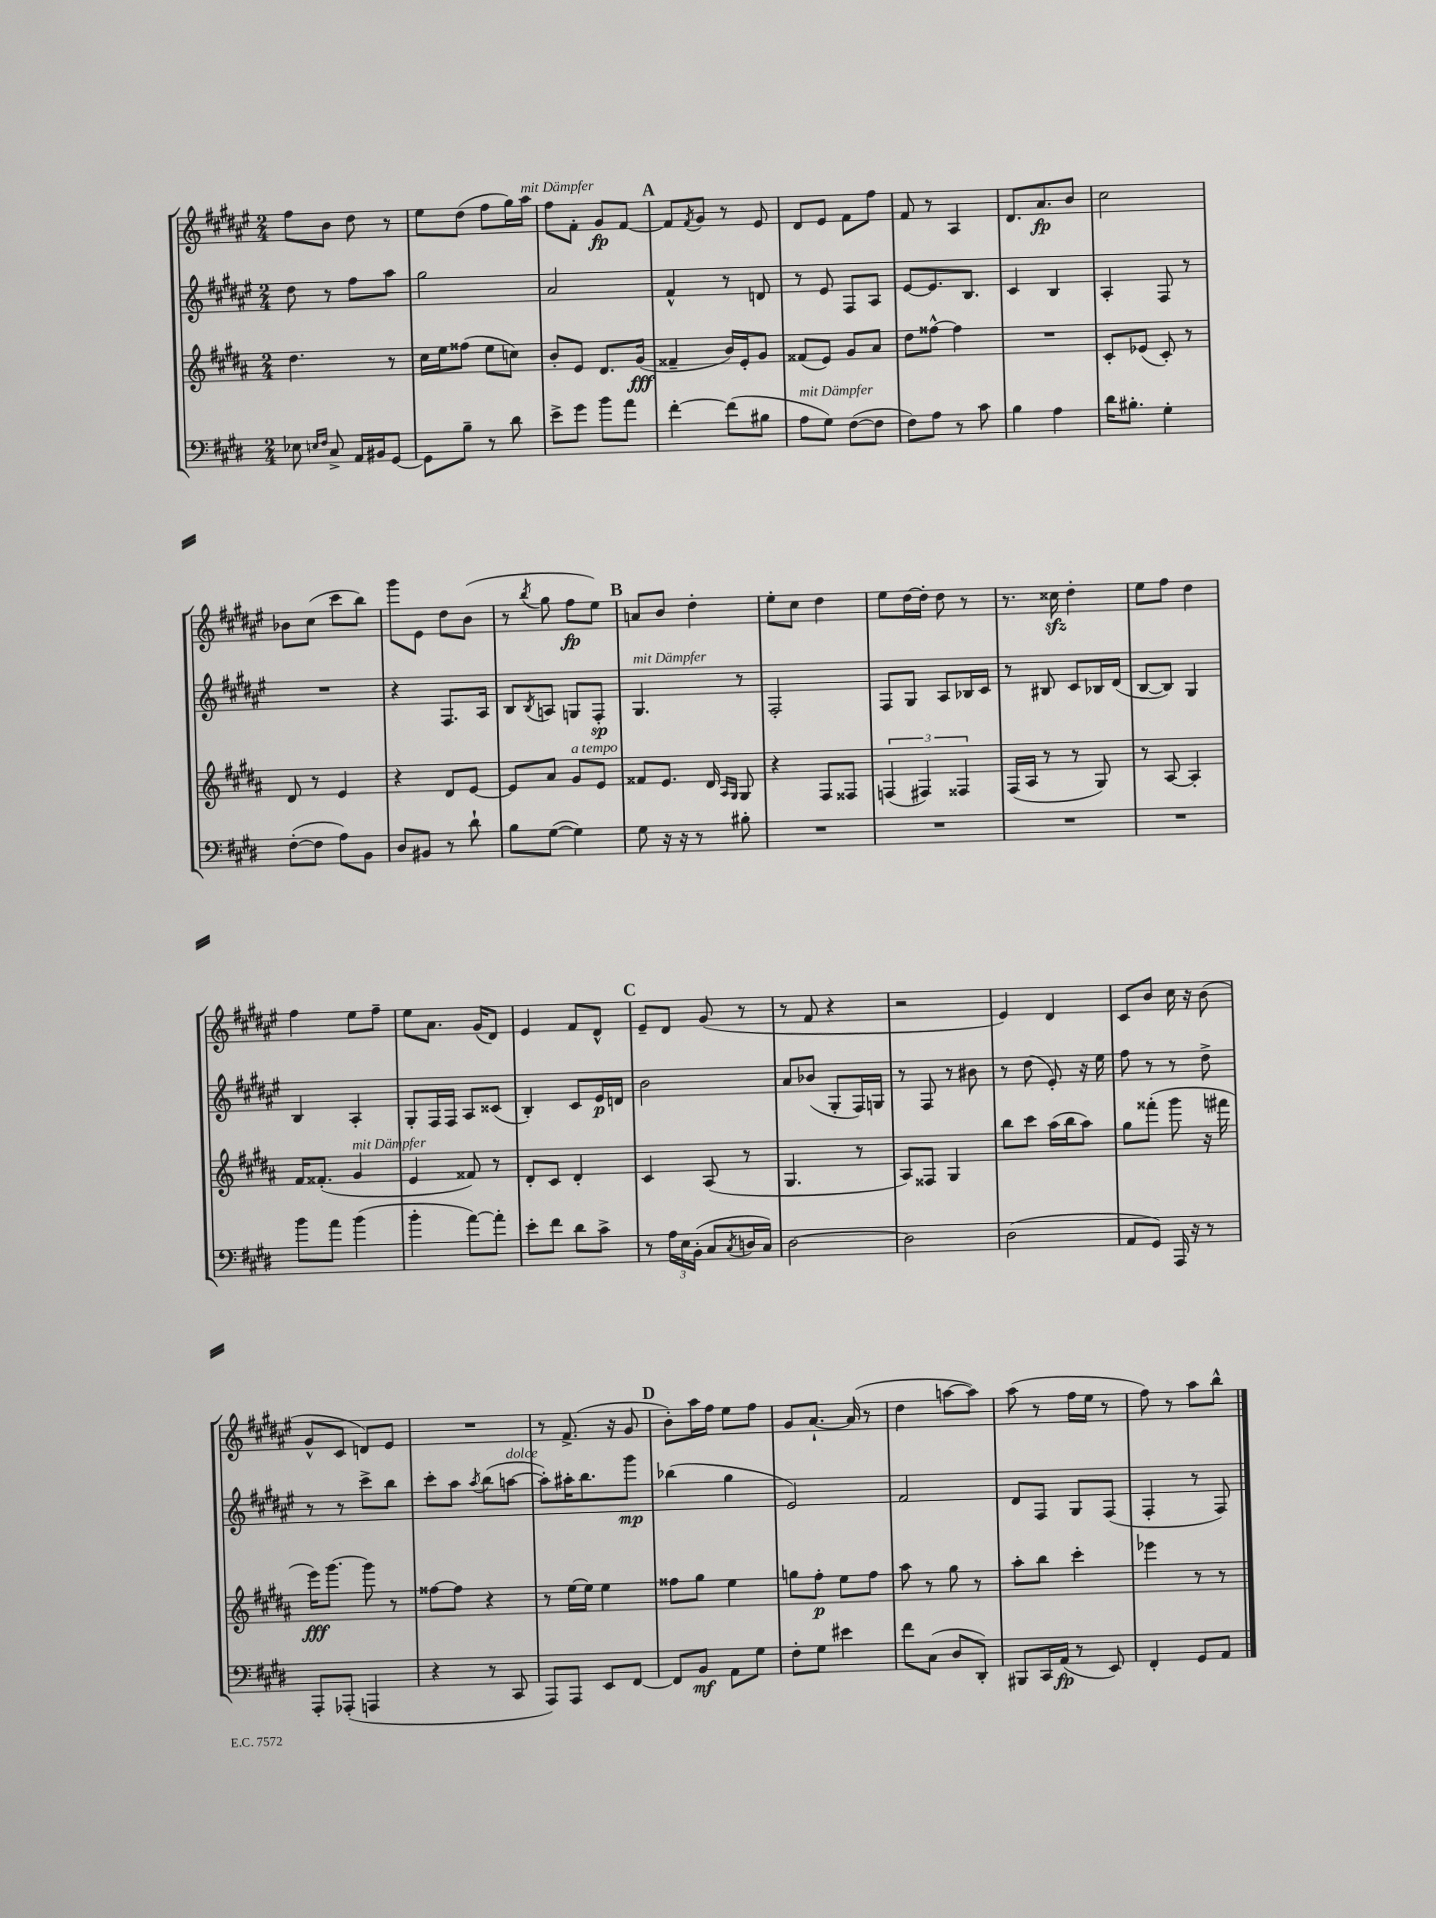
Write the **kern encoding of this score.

**kern	**dynam	**kern	**dynam	**kern	**dynam	**kern	**dynam
*part4	*part4	*part3	*part3	*part2	*part2	*part1	*part1
*staff4	*staff4	*staff3	*staff3	*staff2	*staff2	*staff1	*staff1
*clefF4	*	*clefG2	*	*clefG2	*	*clefG2	*
*k[f#c#g#d#]	*	*k[f#c#g#d#a#]	*	*k[f#c#g#d#a#e#]	*	*k[f#c#g#d#a#e#]	*
*M2/4	*	*M2/4	*	*M2/4	*	*M2/4	*
=95	=95	=95	=95	=95	=95	=95	=95
8E-X\	.	4.dd#\	.	8dd#\	.	8ff#\L	.
16qqEn/LL	.	.	.	.	.	.	.
16qqF#/JJ	.	.	.	.	.	.	.
8C#^/	.	.	.	8r	.	8b\J	.
16AA/LL	.	.	.	8ff#\L	.	8dd#\	.
16BB#X/J	.	.	.	.	.	.	.
[8GG#/J	.	8r	.	8aa#\J	.	8r	.
=96	=96	=96	=96	=96	=96	=96	=96
8GG#\L]	.	16cc#\LL	.	2gg#\	.	8ee#\L	.
.	.	16ee\J	.	.	.	.	.
8B~\J	.	(8ff##X\J	.	.	.	(8dd#\J	.
8r	.	8ee\L	.	.	.	8ff#\L	.
8d#\	.	8ccn\J)	.	.	.	16gg#\L)	.
!	!	!	!	!	!	!LO:TX:a:i:t=mit Dämpfer	!
.	.	.	.	.	.	16aa#\JJ	.
=97	=97	=97	=97	=97	=97	=97	=97
8e^\L	.	8b'/L	.	2a#/	.	8ff#\L	.
8g#\J	.	8e/J	.	.	.	8f#'\J	.
8b\L	.	8.d#/L	.	.	.	8g#/L	fp
8a\J	.	.	.	.	.	[8f#/J	.
.	.	(16g#/Jk	fff	.	.	.	.
!!LO:REH:place=s1:t=A
=98	=98	=98	=98	=98	=98	=98	=98
[4f#'\	.	4f##X~/	.	4f#^^/	.	8f#/L]	.
.	.	.	.	.	.	8qf#/	.
.	.	.	.	.	.	8g#/J	.
(8f#\L]	.	16b/LL)	.	8r	.	8r	.
.	.	16e'/J	.	.	.	.	.
8B#X\J	.	8g#/J	.	8dn/	.	8e#/	.
=99	=99	=99	=99	=99	=99	=99	=99
!LO:TX:a:i:t=mit Dämpfer	!	!	!	!	!	!	!
8A\L	.	(8f##X/L	.	8r	.	8d#/L	.
8G#\J)	.	8e/J)	.	8e#/	.	8e#/J	.
([8F#\L	.	8g#/L	.	8F#/L	.	8f#\L	.
8F#\J]	.	8a#/J	.	8A#/J	.	8ff#\J	.
=100	=100	=100	=100	=100	=100	=100	=100
8F#\L)	.	8dd#\L	.	[8e#/L	.	8f#/	.
8A\J	.	[8ff##X^^\J	.	8.e#/]	.	8r	.
8r	.	4ff##\]	.	.	.	4A#/	.
.	.	.	.	8.B/J	.	.	.
8c#\	.	.	.	.	.	.	.
=101	=101	=101	=101	=101	=101	=101	=101
4B\	.	2r	.	4c#/	.	8.d#/L	.
.	.	.	.	.	.	8.a#/	fp
4A\	.	.	.	4B/	.	.	.
.	.	.	.	.	.	8b/J	.
=102	=102	=102	=102	=102	=102	=102	=102
16d#\KL	.	8c#'/L	.	4A#'/	.	2cc#\	.
8.B#X'\J	.	.	.	.	.	.	.
.	.	(8e-X/J	.	.	.	.	.
4G#'\	.	8c#'/)	.	8F#/	.	.	.
.	.	8r	.	8r	.	.	.
!!LO:LB:g=z
=103	=103	=103	=103	=103	=103	=103	=103
([8F#'\L	.	8d#/	.	2r	.	8b-X\L	.
8F#\J]	.	8r	.	.	.	(8cc#\J	.
8A\L)	.	4e/	.	.	.	8ccc#\L	.
8BB\J	.	.	.	.	.	8bb\J)	.
=104	=104	=104	=104	=104	=104	=104	=104
8D#/L	.	4r	.	4r	.	8ggg#\L	.
8BB#X/J	.	.	.	.	.	8e#\J	.
8r	.	8d#/L	.	8.F#/L	.	8dd#\L	.
8d#`\	.	[8e/J	.	.	.	(8b\J	.
.	.	.	.	16A#/Jk	.	.	.
=105	=105	=105	=105	=105	=105	=105	=105
8B\L	.	8e/L]	.	8B/L	.	8r	.
.	.	.	.	8qB/	.	8qbb/	.
([8G#\J	.	8a#/J	.	8An/J	.	8gg#\	.
!	!	!LO:TX:a:i:t=a tempo	!	!	!	!	!
4G#\])	.	8g#/L	.	8Gn/L	.	8ff#\L	fp
.	.	8e/J	.	8F#'/J	sp	8ee#\J)	.
!!LO:REH:place=s1:t=B
=106	=106	=106	=106	=106	=106	=106	=106
!	!	!	!	!LO:TX:a:i:t=mit Dämpfer	!	!	!
8G#\	.	8f##X/L	.	4.G#/	.	8an/L	.
16r	.	8.e/J	.	.	.	8b/J	.
16r	.	.	.	.	.	.	.
8r	.	.	.	.	.	4dd#'\	.
.	.	16d#/	.	.	.	.	.
.	.	16qqA#/LL	.	.	.	.	.
.	.	16qqG#/JJ	.	.	.	.	.
8B#X'\	.	8G#/	.	8r	.	.	.
=107	=107	=107	=107	=107	=107	=107	=107
2r	.	4r	.	2F#'/	.	8ee#'\L	.
.	.	.	.	.	.	8cc#\J	.
.	.	8F#/L	.	.	.	4dd#\	.
.	.	8F##X/J	.	.	.	.	.
=108	=108	=108	=108	=108	=108	=108	=108
2r	.	(6Fn/	.	8F#/L	.	8ee#\L	.
.	.	.	.	8G#/J	.	[16dd#\L	.
.	.	6F#X/)	.	.	.	.	.
.	.	.	.	.	.	16dd#'\JJ]	.
.	.	.	.	8A#/L	.	8dd#\	.
.	.	6F##X/	.	.	.	.	.
.	.	.	.	16B-X/L	.	8r	.
.	.	.	.	16c#/JJ	.	.	.
=109	=109	=109	=109	=109	=109	=109	=109
2r	.	(16F#/LL	.	8r	.	8.r	.
.	.	16A#/JJ	.	.	.	.	.
.	.	8r	.	8B#X/	.	.	.
.	.	.	.	.	.	16cc##Xzz\	.
.	.	8r	.	8c#/L	.	4dd#'\	.
.	.	8G#/)	.	16B-X/L	.	.	.
.	.	.	.	(16d#/JJ	.	.	.
=110	=110	=110	=110	=110	=110	=110	=110
2r	.	8r	.	[8B/L	.	8ee#\L	.
.	.	[8A#/	.	8B/J])	.	8ff#\J	.
.	.	4A#'/]	.	4G#/	.	4dd#\	.
!!LO:LB:g=z
=111	=111	=111	=111	=111	=111	=111	=111
8b\L	.	16f#/KL	.	4B/	.	4ff#\	.
.	.	(8.f##X'/J	.	.	.	.	.
8a\J	.	.	.	.	.	.	.
!	!	!LO:TX:a:i:t=mit Dämpfer	!	!	!	!	!
(4b\	.	4g#/	.	4A#'/	.	8ee#\L	.
.	.	.	.	.	.	8ff#~\J	.
=112	=112	=112	=112	=112	=112	=112	=112
4b'\	.	4e/	.	8G#'/L	.	8ee#\L	.
.	.	.	.	16F#/L	.	8.a#\J	.
.	.	.	.	16F#/JJ	.	.	.
[8a\L)	.	8f##X/)	.	8A#/L	.	.	.
.	.	.	.	.	.	(16g#/KL	.
8a'\J]	.	8r	.	(8c##X/J	.	8d#/J)	.
=113	=113	=113	=113	=113	=113	=113	=113
8e'\L	.	8d#'/L	.	4B'/)	.	4e#/	.
8f#\J	.	8c#/J	.	.	.	.	.
8d#\L	.	4d#'/	.	8c#/L	.	8f#/L	.
8c#^\J	.	.	.	16e#/L	p	8d#^^/J	.
.	.	.	.	16dn/JJ	.	.	.
!!LO:REH:place=s1:t=C
=114	=114	=114	=114	=114	=114	=114	=114
8r	.	4c#/	.	2b\	.	8e#~/L	.
24A\LL	.	.	.	.	.	8d#/J	.
24E\	.	.	.	.	.	.	.
(24BB'\JJ	.	.	.	.	.	.	.
8C#/L	.	(8A#/	.	.	.	(8g#/	.
8qC#/	.	.	.	.	.	.	.
16Dn/L	.	8r	.	.	.	8r	.
16C#/JJ)	.	.	.	.	.	.	.
=115	=115	=115	=115	=115	=115	=115	=115
[2D#\	.	4.G#/	.	8a#/L	.	8r	.
.	.	.	.	(8b-X/J	.	8f#/	.
.	.	.	.	8G#'/L	.	4r	.
.	.	8r	.	16F#/L)	.	.	.
.	.	.	.	16Gn/JJ	.	.	.
=116	=116	=116	=116	=116	=116	=116	=116
2D#\]	.	8A#/L)	.	8r	.	2r	.
.	.	8F##X/J	.	8F#/	.	.	.
.	.	4G#/	.	8r	.	.	.
.	.	.	.	8b#X\	.	.	.
=117	=117	=117	=117	=117	=117	=117	=117
(2D#\	.	8bb\L	.	8r	.	4e#/)	.
.	.	8ccc#\J	.	(8dd#\	.	.	.
.	.	(16aa#\LL	.	8e#'/)	.	4d#/	.
.	.	16bb\J	.	.	.	.	.
.	.	8aa#\J)	.	16r	.	.	.
.	.	.	.	16ee#\	.	.	.
=118	=118	=118	=118	=118	=118	=118	=118
8AA/L	.	8gg#\L	.	8ff#\	.	8c#/L	.
8GG#/J)	.	(8fff##X'\J	.	8r	.	8b/J	.
16AAA/	.	8ggg#\	.	8r	.	16cc#\	.
16r	.	.	.	.	.	16r	.
8r	.	16r	.	8dd#^\	.	(8b\	.
.	.	16fff#X\	.	.	.	.	.
!!LO:LB:g=z
=119	=119	=119	=119	=119	=119	=119	=119
8AAA'/L	.	16eee\KL)	fff	8r	.	8g#^^/L	.
.	.	[8.ggg#\J	.	.	.	.	.
(8AAA-X'/J	.	.	.	8r	.	8c#/J	.
4AAAn/	.	8ggg#\]	.	8ccc#^\L	.	8dn/L)	.
.	.	8r	.	8bb\J	.	8e#/J	.
=120	=120	=120	=120	=120	=120	=120	=120
4r	.	[8ff##X\L	.	8ccc#'\L	.	2r	.
.	.	8ff##\J]	.	8aa#\J	.	.	.
.	.	.	.	8qaa#/	.	.	.
8r	.	4r	.	(8bb\L	.	.	.
!	!	!	!	!LO:TX:a:i:t=dolce	!	!	!
8CC#/	.	.	.	[8aan\J	.	.	.
=121	=121	=121	=121	=121	=121	=121	=121
8AAA/L)	.	8r	.	8aa'\L])	.	8r	.
8AAA/J	.	[16ee\LL	.	16aa#X'\K	.	(8.f#^/	.
.	.	16ee\JJ]	.	8.bb\	.	.	.
8EE/L	.	4ee\	.	.	.	.	.
.	.	.	.	.	.	16r	.
[8FF#/J	.	.	.	8ggg#\J	mp	8g#/	.
!!LO:REH:place=s1:t=D
=122	=122	=122	=122	=122	=122	=122	=122
8FF#/L]	.	8ff##X\L	.	(4bb-X\	.	8b'\L)	.
8BB/J	mf	8gg#\J	.	.	.	16aa#\L	.
.	.	.	.	.	.	16ff#\JJ	.
8AA\L	.	4ee\	.	4gg#\	.	8ee#\L	.
8G#\J	.	.	.	.	.	8ff#\J	.
=123	=123	=123	=123	=123	=123	=123	=123
8F#'\L	.	8ggn\L	.	2e#/)	.	8g#/L	.
8G#\J	.	8ff#'\J	p	.	.	[8.a#`/J	.
4e#X\	.	8ee\L	.	.	.	.	.
.	.	.	.	.	.	(16a#/]	.
.	.	8ff#\J	.	.	.	8r	.
=124	=124	=124	=124	=124	=124	=124	=124
8f#\L	.	8aa#\	.	2f#/	.	4dd#\	.
(8C#\J	.	8r	.	.	.	.	.
8D#/L	.	8gg#\	.	.	.	[8aan\L	.
8DD#'/J)	.	8r	.	.	.	8aa\J])	.
=125	=125	=125	=125	=125	=125	=125	=125
8BBB#X/L	.	8aa#'\L	.	8d#/L	.	(8aa#\	.
16CC#/L	.	8bb\J	.	8F#/J	.	8r	.
(16AA/JJ	fp	.	.	.	.	.	.
8r	.	4ccc#'\	.	8G#/L	.	16ff#\LL	.
.	.	.	.	.	.	16ee#\JJ	.
8EE/)	.	.	.	(8F#/J	.	8r	.
=126	=126	=126	=126	=126	=126	=126	=126
4FF#'/	.	4eee-X\	.	4F#'/	.	8ff#\)	.
.	.	.	.	.	.	8r	.
8GG#/L	.	8r	.	8r	.	8aa#\L	.
8AA/J	.	8r	.	8F#/)	.	8bb^^\J	.
==	==	==	==	==	==	==	==
*-	*-	*-	*-	*-	*-	*-	*-
